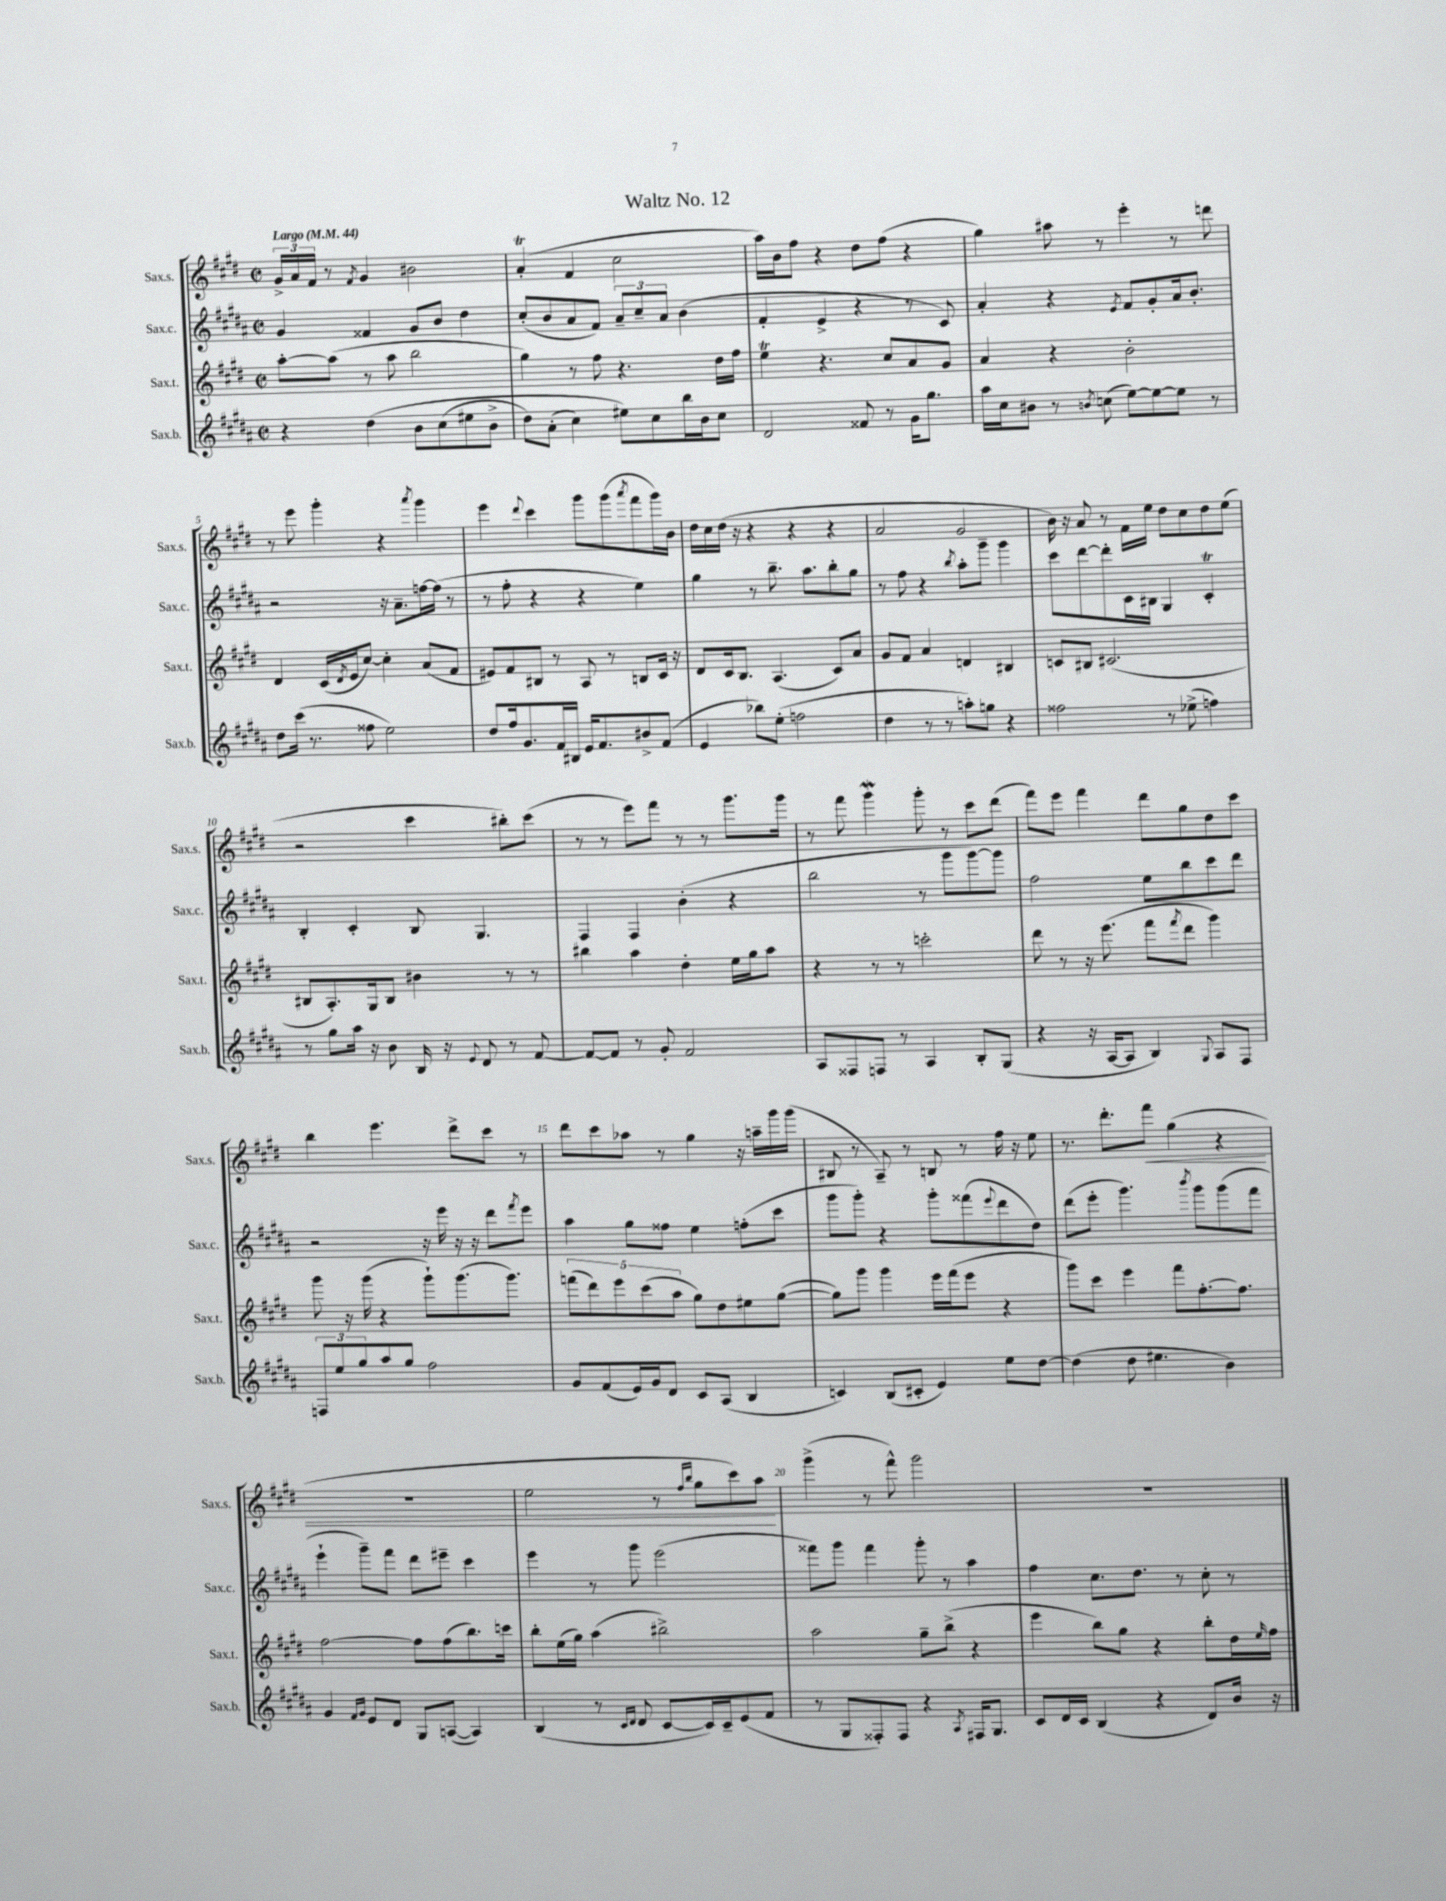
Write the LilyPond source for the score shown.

\header { title = "Waltz No. 12" }
<<
\new StaffGroup <<
\new Staff = "s0" \with { instrumentName = "Sax.s." shortInstrumentName = "Sax.s." } {
    \clef treble \key e \major \defaultTimeSignature \time 2/2 \tempo "Largo" 4 = 44
    \tuplet 3/2 { gis'16-> a'16 fis'16 } r8 \acciaccatura { fis'8 } gis'4 bis'2 |
    a'4-.\trill( fis'4 cis''2 |
    a''16) b'16 fis''8 r4 dis''8 fis''8( r4 |
    gis''4) ais''8 r8 e'''4-. r8 d'''8 |
    r8 e'''8 gis'''4-. r4 \acciaccatura { a'''8 } gis'''4 |
    e'''4 \appoggiatura { dis'''8 } cis'''4 gis'''8 gis'''8( \acciaccatura { a'''8 } fis'''8 gis'''16) b'16 |
    dis''16 cis''16 dis''16( r16 r4 r4 r4 |
    a'2 gis'2 |
    b'16) r16 a'8 r8 fis'16 e''16 dis''8 cis''8 dis''8 e''8( |
    r2 cis'''4 bis''8-.) cis'''8( |
    r8 r8 e'''8) fis'''8 r8 r8 gis'''8. gis'''16 |
    r8 fis'''8 gis'''4\mordent gis'''8-. r8 cis'''8 dis'''8( |
    fis'''8) e'''8 fis'''4 dis'''8 gis''8 dis''8 cis'''8 |
    b''4 e'''4. dis'''8-> cis'''8 r8 |
    dis'''8 cis'''8 aes''8 r8 gis''4 r16 a''16-- gis'''16 gis'''16( |
    bis8 r8 a8--) r8 b8 r8 fis''16 r16 e''8 |
    r8. dis'''8.-. fis'''8\< gis''4( r4 |
    R1 |
    e''2 r8 \grace { fis''16 b''16 } gis''8 cis'''8) a''8\! |
    gis'''4->( r8 fis'''8-^) gis'''2 |
    R1 \bar "|." |
}
\new Staff = "s1" \with { instrumentName = "Sax.c." shortInstrumentName = "Sax.c." } {
    \clef treble \key b \major \defaultTimeSignature \time 2/2
    gis'4 fisis'4 gis'8 b'8 dis''4 |
    cis''8-.( b'8 ais'8 fis'8) \tuplet 3/2 { ais'8-- cis''8-- ais'8 } b'4( |
    fis'4-. e'4-> r4 r8 cis'8) |
    ais'4-. r4 \acciaccatura { e'8 } fis'8 gis'8-. ais'16 b'8.-. |
    r2 r16 ais'8.-- f''16~ f''16( r8 |
    r8 fis''8-. r4 r4 e''4) |
    gis''4 r8 b''8.-- ais''8. b''8-. gis''8 |
    r8 fis''8 r4 \acciaccatura { b''8 } ais''8-. gis'''8-- gis'''4 |
    cis'''8 dis'''8~ dis'''8-. cis'16 bis16 gis4 cis'4-.\trill |
    b4-. cis'4-. b8 gis4. |
    fis4 fis4 b'4-.( r4 |
    b''2 r8 gis'''8 gis'''8~) gis'''8 |
    fis''2 e''8 b''8 cis'''8 dis'''8 |
    r2 r16 e'''16 r16 r16 dis'''8 \acciaccatura { fis'''8 } e'''8 |
    ais''4 gis''8 fisis''8 e''4 f''8-.( cis'''8 |
    gis'''8 gis'''8-.) r4 gis'''8-. fisis'''8( \appoggiatura { e'''8 } dis'''8 dis''8) |
    dis'''8( e'''8-. gis'''4.) \acciaccatura { b'''8 } gis'''8 gis'''8( fis'''8 |
    e'''4-! gis'''8--) fis'''8 dis'''8 eis'''8-- cis'''4 |
    e'''4 r8 gis'''8 e'''2( |
    fisis'''8) gis'''8 fisis'''4 gis'''8-. r8 ais''4 |
    fis''4 cis''8. dis''8. r8 cis''8-. r8 \bar "|." |
}
\new Staff = "s2" \with { instrumentName = "Sax.t." shortInstrumentName = "Sax.t." } {
    \clef treble \key e \major \defaultTimeSignature \time 2/2
    a''8~-. a''8( r8 a''8 b''2 |
    gis''4) r8 fis''8 r4. dis''16 fis''16 |
    e''4\trill r4. cis''8 a'8 gis'8 |
    a'4 r4 b'2-. |
    dis'4 cis'16( \acciaccatura { dis'8 } e'16 cis''8~) cis''4-. a'8( fis'8 |
    eis'8) fis'8 bis8 r8 a8 r8 b8 cis'16 r16 |
    dis'8 cis'16 b8. a4.( cis'8) a'8 |
    gis'8 fis'8 a'4 d'4 bis4 |
    c'8 bis8 cis'2.( |
    bis8 a8.-.) gis16 bis8 bis'4 r8 r8 |
    bis''4 a''4 dis''4-. e''16 gis''16 a''8 |
    r4 r8 r8 c'''2-. |
    dis'''8 r8 r16 e'''8.( fis'''8 \acciaccatura { fis'''8 } dis'''8 gis'''4) |
    gis'''8 r16 gis'''16( r4 gis'''8-!) gis'''8.( gis'''8.) |
    \tuplet 5/4 { f'''8( dis'''8) e'''8 cis'''8( a''8 } gis''8) dis''8 eis''8 gis''8~( |
    gis''8) gis'''8 gis'''4 e'''16 fis'''16( e'''8 r4 |
    gis'''8) cis'''8 e'''4 fis'''8 fis''8.~-. fis''8. |
    fis''2~ fis''8 fis''8( b''8.) c'''16 |
    b''8-. e''16( gis''16) a''4( bis''2->) |
    a''2 gis''8-- b''8->( r4 |
    e'''4 b''8) gis''8 r4 b''8-. dis''16 \grace { e''16 } fis''16 \bar "|." |
}
\new Staff = "s3" \with { instrumentName = "Sax.b." shortInstrumentName = "Sax.b." } {
    \clef treble \key b \major \defaultTimeSignature \time 2/2
    r4 dis''4\( b'8 cis''8( eis''8 b'8-> |
    dis''8) ais'8-.( cis''4) eis''8\) cis''8 b''16 b'16 cis''8 |
    dis'2 fisis'8 r8 gis'16 gis''8. |
    ais''16 cis''16 bis'8 r8 \acciaccatura { b'8 } c''8( e''8~) e''8~ e''8 r8 |
    dis''8 cis'''16( r8. fisis''8 e''2) |
    dis''8 fis''16 gis'8. fis'16 bis16 e'16 fis'8. bis'8-> fis'8( |
    e'4 bes''8) e''8-.( f''2 |
    dis''4 r8 r8 a''8-.) g''8 r4 |
    fisis''2 r8 ees''8->( f''4) |
    r8 gis''8 ais''16 r16 b'8 b16 r16 \appoggiatura { e'8 } dis'8 r8 fis'8~ |
    fis'8~ fis'8 r8 gis'8-. fis'2 |
    ais8 fisis8 f8 r8 ais4 b8-. gis8( |
    r4 r16 ais16~ ais8 b4) \appoggiatura { gis8 } ais8 fis8 |
    \tuplet 3/2 { f8 e''8 gis''8 } ais''8 gis''8 fis''2 |
    gis'8 fis'8( e'16) gis'16 dis'8 cis'8 ais8( b4 |
    c'4) b8( cis'8-. e'4) e''8 dis''8~ |
    dis''4( dis''8 eis''4. b'4) |
    gis'4 \grace { fis'16 gis'16 } e'8 dis'8 gis8 a8~( a4) |
    b4( r8 \grace { cis'16 dis'16 } dis'8 cis'8~ cis'16) cis'16-- e'8( fis'8 |
    r8 gis8 fisis8-.) fisis8 r4 \acciaccatura { ais8 } fis16 gis8. |
    cis'8 dis'16 cis'16 b4( r4 dis'8) b'16 r16 \bar "|." |
}
>>
>>
\layout { \context { \Score \override BarNumber.break-visibility = ##(#f #t #t) barNumberVisibility = #(every-nth-bar-number-visible 5) } }
